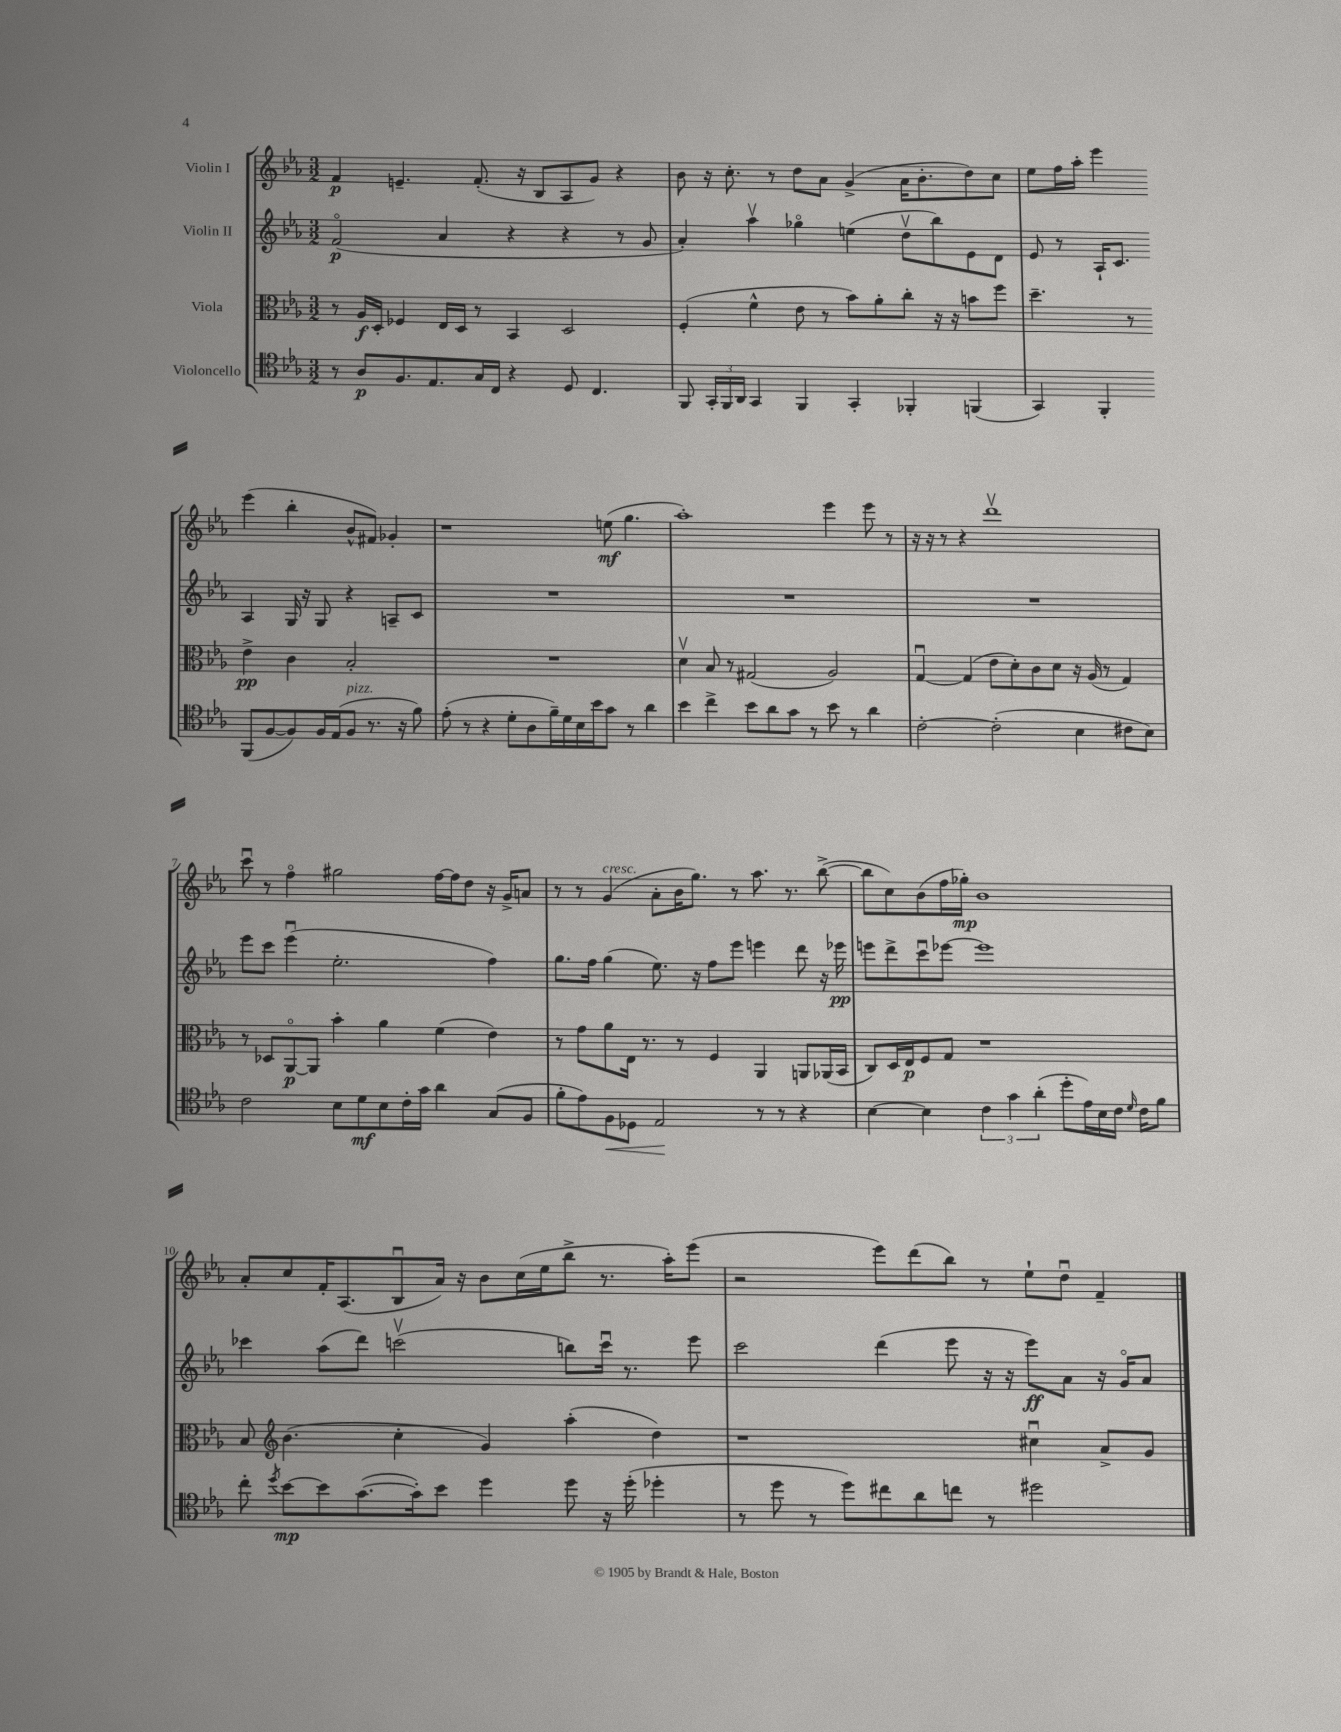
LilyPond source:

<<
\new StaffGroup <<
\new Staff = "s0" \with { instrumentName = "Violin I" } {
    \clef treble \key ees \major \numericTimeSignature \time 3/2
    \autoBeamOff f'4\p e'4.-- f'8.-.( r16 bes8[ aes8 g'8]) r4 |
    bes'8 r16 c''8.-. r8 d''8[ aes'8] g'4->( aes'16[ bes'8.-. d''8) c''8] |
    ees''8[ f''16 aes''16]-. ees'''4 ees'''4( bes''4-. bes'8[-^ fis'8]) ges'4-. |
    r1 e''8\mf( g''4. |
    aes''1-.) ees'''4 ees'''8 r8 |
    r16 r16 r8 r4 d'''1\upbow |
    c'''8\downbow r8 f''4\flageolet gis''2 f''16[~ f''16 d''8] r16 g'16[-> a'8] |
    r8 r8 g'4^\markup { \italic "cresc." }( aes'8[-. bes'16 g''8.]) r8 aes''8. r8. bes''8~->( |
    bes''8[ c''8) bes'8( f''16 ges''16]-.\mp) bes'1 |
    aes'8[-. c''8 f'16-. aes8.( bes8\downbow aes'16]) r16 bes'8[ c''16( ees''16 bes''8]-> r8. aes''16[-.) ees'''8]( |
    r2 ees'''8[) d'''8( bes''8]) r8 ees''8[-! d''8]\downbow f'4-- \bar "|." |
}
\new Staff = "s1" \with { instrumentName = "Violin II" } {
    \clef treble \key ees \major \numericTimeSignature \time 3/2
    \autoBeamOff f'2\flageolet\p( aes'4 r4 r4 r8 g'8 |
    aes'4-.) aes''4\upbow ges''4\flageolet e''4( d''8[\upbow bes''8) ees'8 d'8] |
    ees'8 r8 aes16[-! c'8.] aes4 g16 r16 g8 r4 a8[-- c'8] |
    R1. |
    R1. |
    R1. |
    ees'''8[ c'''8] ees'''4\downbow( ees''2.-. f''4) |
    g''8.[ f''16] g''4( ees''8.) r16 f''8[ ees'''8] e'''4 d'''8 r16 ees'''16\pp |
    e'''8[ d'''8-> c'''8\downbow ees'''8]~ ees'''1 |
    ces'''4 aes''8[( d'''8]) c'''2\upbow( b''8[) c'''16]\downbow r8. ees'''8 |
    c'''2 d'''4( ees'''8 r16 r16 ees'''8[\ff) aes'8] r16 g'16[\flageolet aes'8] \bar "|." |
}
\new Staff = "s2" \with { instrumentName = "Viola" } {
    \clef alto \key ees \major \numericTimeSignature \time 3/2
    \autoBeamOff r8 aes16[\f d16]-. fes4 ees16[ d16] r8 bes,4 d2 |
    f4-.( f'4-^ ees'8 r8 bes'8[) aes'8-. c''8]-. r16 r16 b'8[ f''8] |
    d''4.-- r8 ees'4->\pp c'4 bes2-. |
    R1. |
    d'4\upbow bes8 r8 gis2( aes2) |
    g4~\downbow g4( ees'8[ d'8-.) c'8 d'8] r16 aes16( r8 g4) |
    r8 des8[ aes,8~\flageolet\p aes,8] bes'4-. aes'4 f'4( ees'4) |
    r8 g'8[ aes'8 ees16] r8. r8 f4 aes,4 a,8[ aes,16( bes,16] |
    c8[) d16 ees16\p f8 g8] r1 |
    bes8 \clef treble bes'4.( c''4-. g'4) aes''4-.( d''4) |
    r1 cis''4\downbow aes'8[-> g'8] \bar "|." |
}
\new Staff = "s3" \with { instrumentName = "Violoncello" } {
    \clef tenor \key ees \major \numericTimeSignature \time 3/2
    \autoBeamOff r8 aes8[\p f8. ees8. g16 c16] r4 d8 c4. |
    f,8 \tuplet 3/2 { g,16[-. f,16 aes,16] } g,4 f,4 g,4-. fes,4-. f,4( |
    g,4) f,4-. f,8[( f8~ f8) f16 ees16( f8]^\markup { \italic "pizz." } r8. r16 f'8) |
    ees'8-.( r8 r4 d'8[-. aes8 f'16--) d'16 bes16 bes'16 g'8] r8 aes'4 |
    bes'4 c''4-> bes'8[ aes'8 g'8] r8 bes'8 r8 aes'4 |
    c'2~-. c'2-.( bes4 cis'8[ bes8]) |
    c'2 bes8[ d'8\mf bes8 c'16-. g'16] aes'4 g8[( f8] |
    f'8[-. ees'8) f8\< des8] ees2\! r8 r8 r4 |
    bes4~ bes4 \tuplet 3/2 { c'4 g'4 aes'4-.( } d''8[-. ees'16) bes16 c'16] \grace { d'16 } c'16[ f'8] |
    c''8-. \acciaccatura { d''8 } bes'8[~\mp bes'8 g'8.~( g'16-.) bes'8] d''4 d''8 r16 d''16-.( des''4-. |
    r8 d''8 r8 d''8[) cis''8 aes'8 c''8] r8 dis''2 \bar "|." |
}
>>
>>
